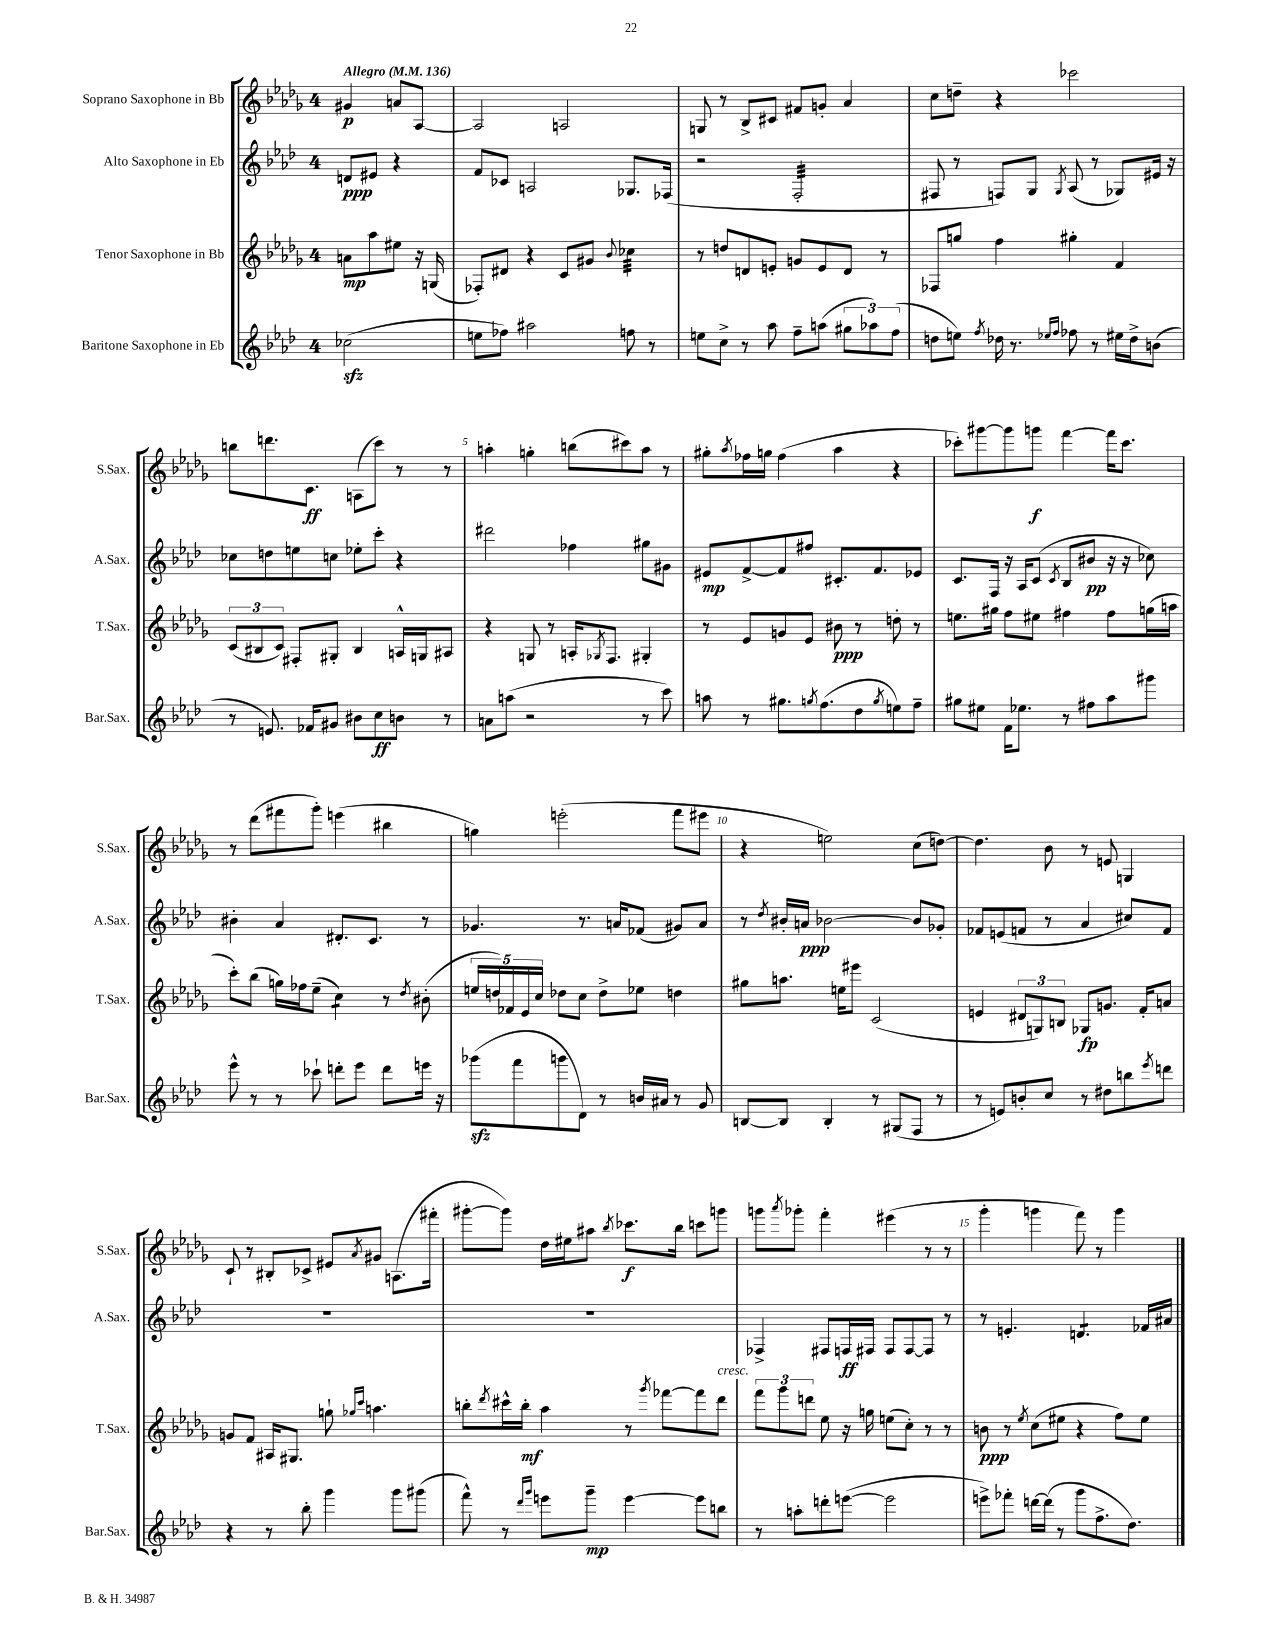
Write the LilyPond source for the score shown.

<<
\new StaffGroup <<
\new Staff = "s0" \with { instrumentName = "Soprano Saxophone in Bb" shortInstrumentName = "S.Sax." } {
    \clef treble \key des \major \once \override Staff.TimeSignature.style = #'single-digit \time 4/4 \partial 2 \tempo "Allegro" 4 = 136
    gis'4\p a'8 aes8~ |
    aes2 a2 |
    g8 r8 bes8-> cis'8 fis'8 g'8-. aes'4 |
    c''8 d''8-- r4 ces'''2 |
    b''8 d'''8. c'8.\ff a8( c'''8) r8 r8 |
    a''4-. g''4-. b''8( cis'''8) a''8 r8 |
    gis''8-. \acciaccatura { aes''8 } fes''16 g''16 fes''4( aes''4 r4 |
    ces'''8-.) gis'''8~ gis'''8 g'''8\f f'''4~ f'''16 ces'''8. |
    r8 des'''8( fis'''8 ges'''8-.) e'''4( bis''4 |
    g''4) e'''2-.( f'''8 eis'''8 |
    r4 e''2) c''8( d''8~) |
    d''4. bes'8 r8 e'8 g4 |
    c'8-! r8 bis8-. ces'8-> eis'8 \acciaccatura { aes'8 } gis'8 a8.( fis'''16-. |
    gis'''8~-. gis'''8) des''16 eis''16 ais''8 \acciaccatura { bes''8 } ces'''8.\f bes''16 c'''8 g'''8 |
    g'''8 \acciaccatura { aes'''8 } ges'''8-. f'''4-. eis'''4( r8 r8 |
    ges'''4-. g'''4 f'''8) r8 g'''4 \bar "|." |
}
\new Staff = "s1" \with { instrumentName = "Alto Saxophone in Eb" shortInstrumentName = "A.Sax." } {
    \clef treble \key aes \major \once \override Staff.TimeSignature.style = #'single-digit \time 4/4 \partial 2
    d'8\ppp eis'8 r4 |
    f'8 ces'8 a2 ges8. fes16( |
    r2 f2:32-. |
    fis8 r8 f8) g8 \acciaccatura { g8 } aes8( r8 ges8) eis'16 r16 |
    ces''8 d''8 e''8 c''8 ees''8-. c'''8-. r4 |
    dis'''2 fes''4 gis''8 gis'8 |
    eis'8\mp f'8~-> f'8 fis''8 cis'8.-. f'8. ees'8 |
    c'8. f16 r16 aes16 c'8( \acciaccatura { c'8 } bes8 bis'8\pp r16 r16 ces''8) |
    bis'4-. aes'4 dis'8.-. c'8. r8 |
    ges'4. r8. a'16 fes'8( gis'8) a'8 |
    r8 \acciaccatura { des''8 } bis'16-. a'16\ppp bes'2~ bes'8 ges'8-. |
    fes'8 e'8( f'8 r8 aes'4 cis''8) f'8 |
    R1 |
    R1 |
    fes4-> fis8 f16\ff fis16 fis8 fis8~ fis8 r8 |
    r8 e'4.-. d'4.:8 fes'16 ais'16 \bar "|." |
}
\new Staff = "s2" \with { instrumentName = "Tenor Saxophone in Bb" shortInstrumentName = "T.Sax." } {
    \clef treble \key des \major \once \override Staff.TimeSignature.style = #'single-digit \time 4/4 \partial 2
    a'8\mp aes''8 eis''8 r16 g16( |
    fes8-.) dis'8 r4 c'8 gis'8 \appoggiatura { bes'8 } ces''4:32 |
    r8 d''8 d'8 e'8-. g'8 e'8 d'8 r8 |
    fes8 g''8 f''4 gis''4-. f'4 |
    \tuplet 3/2 { c'8( bis8 c'8) } fis8-. gis8-. bis4 a16-^ g16 ais8 |
    r4 g8 r8 a16-. \acciaccatura { ges8 } f8. gis4-. |
    r8 ees'8 g'8 ees'8 bis'8\ppp r8 d''8-. r8 |
    e''8. gis''16 f''8 eis''8 fis''4 fis''8 g''16( a''16 |
    c'''8-.) bes''8( g''16) fes''16 ees''8--( c''4:8) r8 \acciaccatura { des''8 } bis'8-.( |
    \tuplet 5/4 { e''16 d''16) fes'16 ees'16 c''16 } des''8 c''8 des''8-> ees''8 d''4 |
    gis''8 a''8. e''16 eis'''8 c'2( |
    e'4 \tuplet 3/2 { dis'8 g8) b8 } ges8\fp g'8. f'16-. a'8 |
    g'8 f'8 ais16 gis8. g''8-! \grace { ges''16 c'''16 } a''4. |
    b''8-. \acciaccatura { des'''8 } cis'''16-^ b''16-.\mf aes''4 r8 \acciaccatura { ges'''8 } fes'''8~ fes'''8 des'''8^\markup { \italic "cresc." } |
    \tuplet 3/2 { f'''8 ges'''8 d'''8 } ees''8 r16 g''16 e''8( c''8-.) r8 r8 |
    b'8\ppp r8 \acciaccatura { ees''8 } c''8( eis''8 r4 f''8) eis''8 \bar "|." |
}
\new Staff = "s3" \with { instrumentName = "Baritone Saxophone in Eb" shortInstrumentName = "Bar.Sax." } {
    \clef treble \key aes \major \once \override Staff.TimeSignature.style = #'single-digit \time 4/4 \partial 2
    ces''2\sfz( |
    e''8 fes''8) ais''2 f''8 r8 |
    e''8 c''8-> r8 aes''8 f''8-- a''8( \tuplet 3/2 { gis''8 aes''8) f''8( } |
    d''8 e''8) \acciaccatura { f''8 } des''16 r8. \grace { ees''16 f''16 } fes''8 r8 eis''16 des''16-> b'8( |
    r8 e'8.) fes'16 gis'8 bis'8 c''8\ff b'8 r8 |
    a'8 a''8( r2 r8 c'''8) |
    a''8 r8 gis''8. \acciaccatura { g''8 } f''8.( des''8 \acciaccatura { g''8 } e''8) f''8-- |
    gis''8 eis''8 f'16 ees''8. r8 fis''8 aes''8 gis'''8 |
    ees'''8-^ r8 r8 ces'''8-! d'''8-. ees'''8 d'''8 e'''16 r16 |
    ges'''8\sfz( f'''8 g'''8 des'8) r8 b'16 ais'16 r8 g'8 |
    b8~ b8 b4-. r8 gis8( f8 r8 |
    r8 e'8) b'8-. c''8 r8 dis''8 b''8 \acciaccatura { ees'''8 } d'''8 |
    r4 r8 bes''8-. g'''4 g'''8 gis'''8( |
    f'''8-^) r8 \grace { des'''16 g'''16 } e'''8 g'''8--\mp e'''4~ e'''8 b''8 |
    r8 a''8-. d'''8-. e'''8~( e'''2 |
    e'''8->) fes'''8-. d'''16~ d'''16( r8 g'''8 f''8.-> des''8.) \bar "|." |
}
>>
>>
\layout { \context { \Score \override BarNumber.break-visibility = ##(#f #t #t) barNumberVisibility = #(every-nth-bar-number-visible 5) } }
